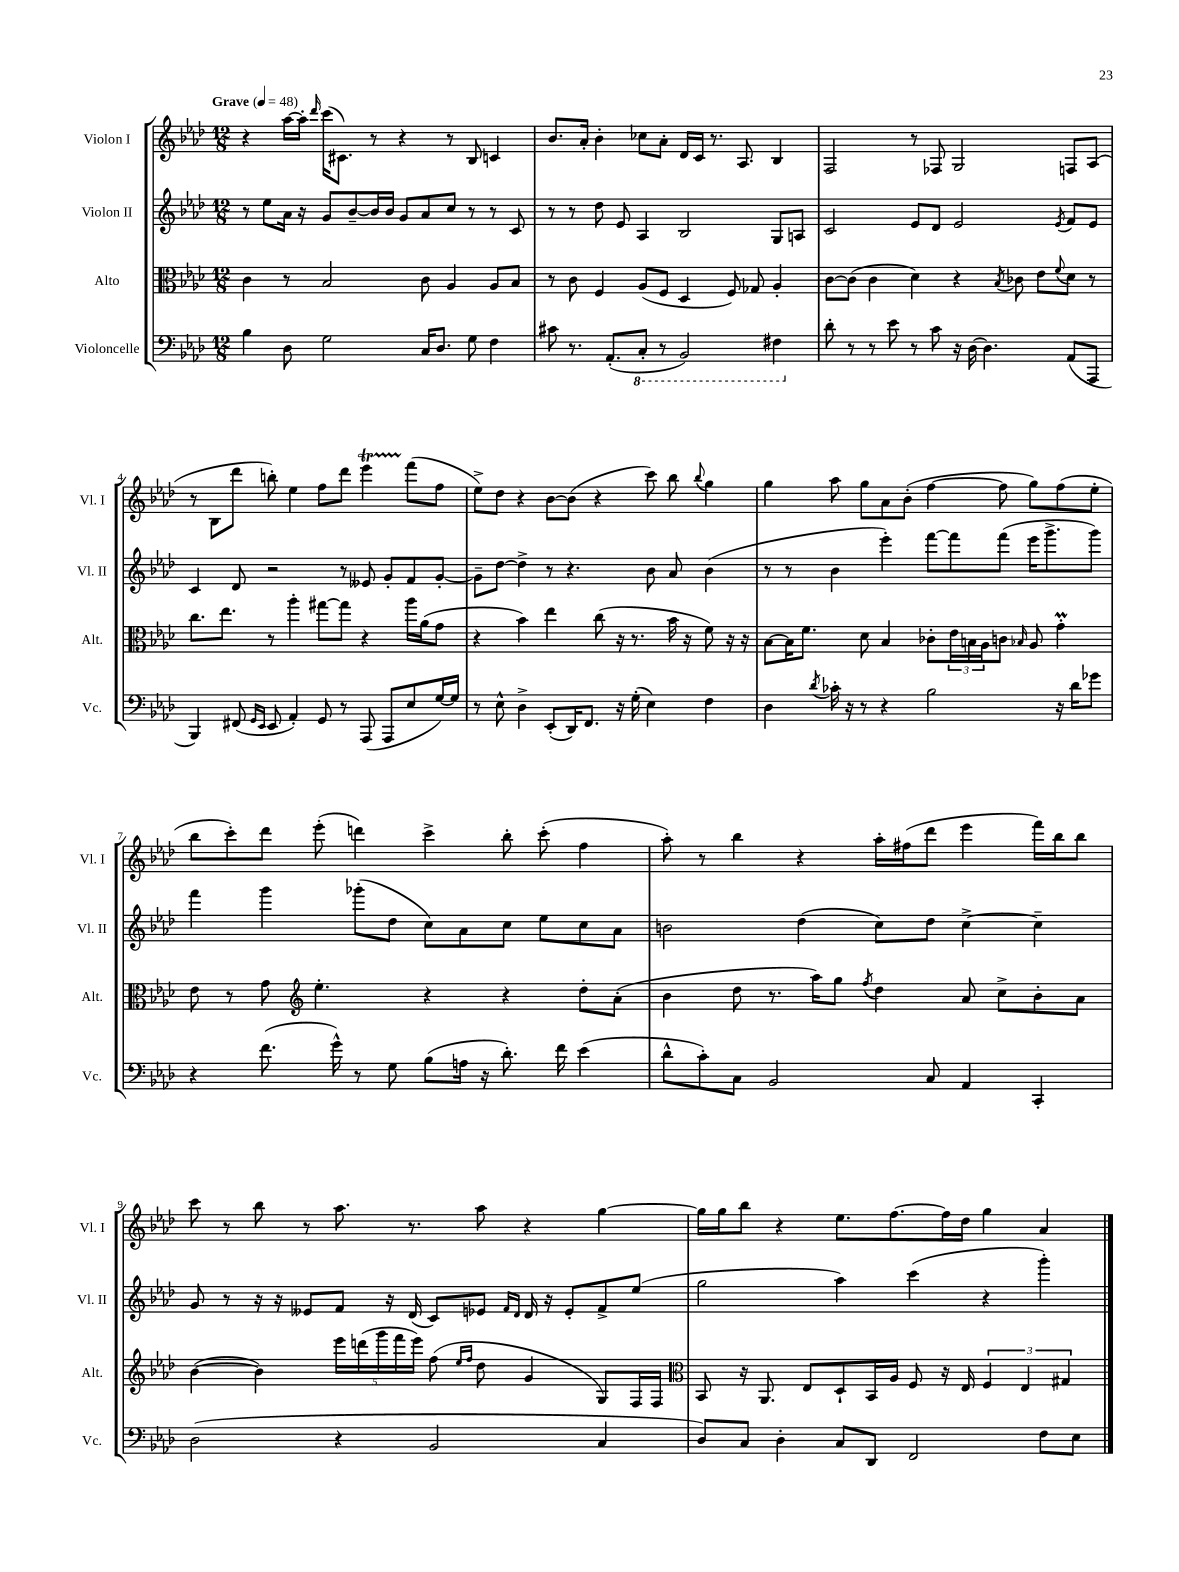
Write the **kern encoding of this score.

**kern	**kern	**kern	**kern
*part4	*part3	*part2	*part1
*staff4	*staff3	*staff2	*staff1
*I"Violoncelle	*I"Alto	*I"Violon II	*I"Violon I
*I'Vc.	*I'Alt.	*I'Vl. II	*I'Vl. I
*clefF4	*clefC3	*clefG2	*clefG2
*k[b-e-a-d-]	*k[b-e-a-d-]	*k[b-e-a-d-]	*k[b-e-a-d-]
*M12/8	*M12/8	*M12/8	*M12/8
*MM48	*MM48	*MM48	*MM48
=1	=1	=1	=1
!	!	!	!LO:TX:a:B:t=Grave
4B-\	4c\	8r	4r
.	.	8ee-\L	.
8D-\	8r	16a-\Jk	[16aa-\LL
.	.	16r	16aa-'\JJ]
.	.	.	16qqddd-/
2G\	2B-/	8g/L	(16ccc\KL
.	.	.	8.c#X\J)
.	.	[8b-~/	.
.	.	16b-/L]	8r
.	.	16b-/JJ	.
.	.	8g/L	4r
16C/KL	8c\	8a-/	.
8.D-/J	.	.	.
.	4A-/	8cc/J	8r
8G\	.	8r	8B-/
4F\	8A-/L	8r	4cn/
.	8B-/J	8c/	.
=2	=2	=2	=2
8c#X\	8r	8r	8.b-/L
8.r	8c\	8r	.
.	.	.	16a-'/Jk
.	4F/	8dd-\	4b-'\
(8.AA-'/L	.	.	.
.	.	8e-/	.
*8ba	*	*	*
8CC'/J	(8A-/L	4A-/	8cc-X\L
8r	8F/J	.	8a-'\J
2BBB-/)	4D-/	2B-/	16d-/LL
.	.	.	16c/JJ
.	.	.	8.r
.	8F/)	.	.
.	.	.	8.A-/
.	8G-X/	.	.
4FF#X\	4A-'/	8G/L	4B-/
.	.	8An/J	.
=3	=3	=3	=3
*X8ba	*	*	*
8d-'\	[8c\L	2c/	2F/
8r	(8c\J]	.	.
8r	4c\	.	.
8e-\	.	.	.
8r	4d-\)	8e-/L	8r
8c\	.	8d-/J	8F-X/
16r	4r	2e-/	2G/
[16D-\	.	.	.
4.D-\]	.	.	.
.	8qB-/	.	.
.	8c-X\	.	.
.	8e-\L	.	.
.	8qqf/	8qe-/	.
(8AA-/L	8d-\J	8f/L	8Fn/L
8AAA-/J	8r	8e-/J	(8A-/J
!!LO:LB:g=z
=4	=4	=4	=4
4BBB-/)	8.cc\L	4c/	8r
.	.	.	8B-\L
.	8.ee-\J	.	.
(8FF#X/	.	8d-/	8ddd-\J
16qqGG/LL	.	.	.
16qqEE-/JJ	.	.	.
8EE-/	8r	2r	8bbn'\)
4AA-'/)	4aa-'\	.	4ee-\
8GG/	[8gg#X\L	.	8ff\L
8r	8gg#\J]	8r	8ddd-\J
(8AAA-/	4r	8e--X/	4eee-T\
8AAA-/L	.	8g'/L	.
8E-/	16aa-\LL	8f/	(8fff\L
.	(16a-\J	.	.
[16G/L)	8g\J	[8g'/J	8ff\J
16G/JJ]	.	.	.
=5	=5	=5	=5
8r	4r	8g~\L]	8ee-^\L)
8E-^^\	.	[8dd-\J	8dd-\J
4D-^\	4b-\)	4dd-^\]	4r
(8EE-'/L	4ee-\	8r	[8b-\L
16DD-/K)	.	4.r	(8b-\J]
8.FF/J	.	.	.
.	(8cc\	.	4r
16r	16r	.	.
(16G'\	8.r	.	.
4E-\)	.	8b-\	8ccc\)
.	16b-\	8a-/	8bb-\
.	16r	.	.
.	.	.	8qqbb-/
4F\	8f\)	(4b-\	4gg\
.	16r	.	.
.	16r	.	.
=6	=6	=6	=6
4D-\	[8B-\L	8r	4gg\
.	16B-\K]	8r	.
.	8.f\J	.	.
8qd-/	.	.	.
16c-X'\	.	4b-\	8aa-\
16r	.	.	.
8r	8d-\	.	8gg\L
4r	4B-/	4eee-'\)	8a-\
.	.	.	(8b-'\J
2B-\	8c-X'\L	[8fff\L	[4ff\
.	24e-\L	8fff\]	.
.	24Bn\	.	.
.	24A-\J	.	.
.	8cn\J	(8fff\J	8ff\]
.	16qqB-X/	.	.
.	8A-/	16eee-\KL	8gg\L)
.	.	8.ggg^\	.
16r	4gm'\	.	(8ff\
16d-\KL	.	.	.
8g-X\J	.	8ggg\J)	8ee-'\J
!!LO:LB:g=z
=7	=7	=7	=7
4r	8e-\	4fff\	8bb-\L
.	8r	.	8ccc'\)
(8.f\	8g\	4ggg\	8ddd-\J
*	*clefG2	*	*
.	4.ee-'\	.	(8eee-'\
16g^^\)	.	.	.
8r	.	(8ggg-X'\L	4dddn\)
8G\	.	8dd-\J	.
(8B-\L	4r	8cc\L)	4ccc^\
16An\Jk	.	8a-\	.
16r	.	.	.
8.d-'\)	4r	8cc\J	8bb-'\
.	.	8ee-\L	(8ccc'\
16f\	.	.	.
(4e-\	8dd-'\L	8cc\	4ff\
.	(8a-'\J	8a-\J	.
=8	=8	=8	=8
8d-^^\L	4b-\	2bn\	8aa-'\)
8c'\)	.	.	8r
8C\J	8dd-\	.	4bb-\
2BB-/	8.r	.	.
.	.	(4dd-\	4r
.	16aa-\KL)	.	.
.	8gg\J	.	.
.	8qff/	.	.
.	4dd-\	8cc\L)	16aa-'\LL
.	.	.	(16ff#X\J
8C/	.	8dd-\J	8ddd-\J
4AA-/	8a-/	[4cc^\	4eee-\
.	8cc^\L	.	.
4CC'/	8b-'\	4cc~\]	16fff\LL)
.	.	.	16bb-\J
.	8a-\J	.	8bb-\J
!!LO:LB:g=z
=9	=9	=9	=9
(2D-\	([4b-\	8g/	8ccc\
.	.	8r	8r
.	4b-\])	16r	8bb-\
.	.	16r	.
.	.	8e--X/L	8r
4r	20eee-\LL	8f/J	8.aa-\
.	(20dddn\	.	.
.	20ggg\	.	.
.	.	16r	.
.	20fff\	.	.
.	.	(16d-/	8.r
.	20eee-\JJ)	.	.
2BB-/	(8ff\	8c/L)	.
.	16qqee-/LL	.	.
.	16qqff/JJ	.	.
.	8dd-\	8e-X/J	8aa-\
.	.	16qqf/LL	.
.	.	16qqd-/JJ	.
.	4g/	16d-/	4r
.	.	16r	.
.	.	8e-'/L	.
4C/	8G/L)	8f^/	[4gg\
.	16F/L	(8ee-/J	.
.	16F/JJ	.	.
=10	=10	=10	=10
*	*clefC3	*	*
8D-/L)	8BB-/	2gg\	16gg\LL]
.	.	.	16gg\J
8C/J	16r	.	8bb-\J
.	8.AA-/	.	.
4D-'\	.	.	4r
.	8E-/L	.	.
8C/L	8D-`/	4aa-\)	8.ee-\L
8DD-/J	16BB-/L	.	.
.	16A-/JJ	.	[8.ff\
2FF/	8F/	(4ccc\	.
.	16r	.	16ff\L]
.	16E-/	.	16dd-\JJ
.	6F/	4r	4gg\
.	6E-/	.	.
8F\L	.	4ggg'\)	4a-/
.	6G#X/	.	.
8E-\J	.	.	.
==	==	==	==
*-	*-	*-	*-
